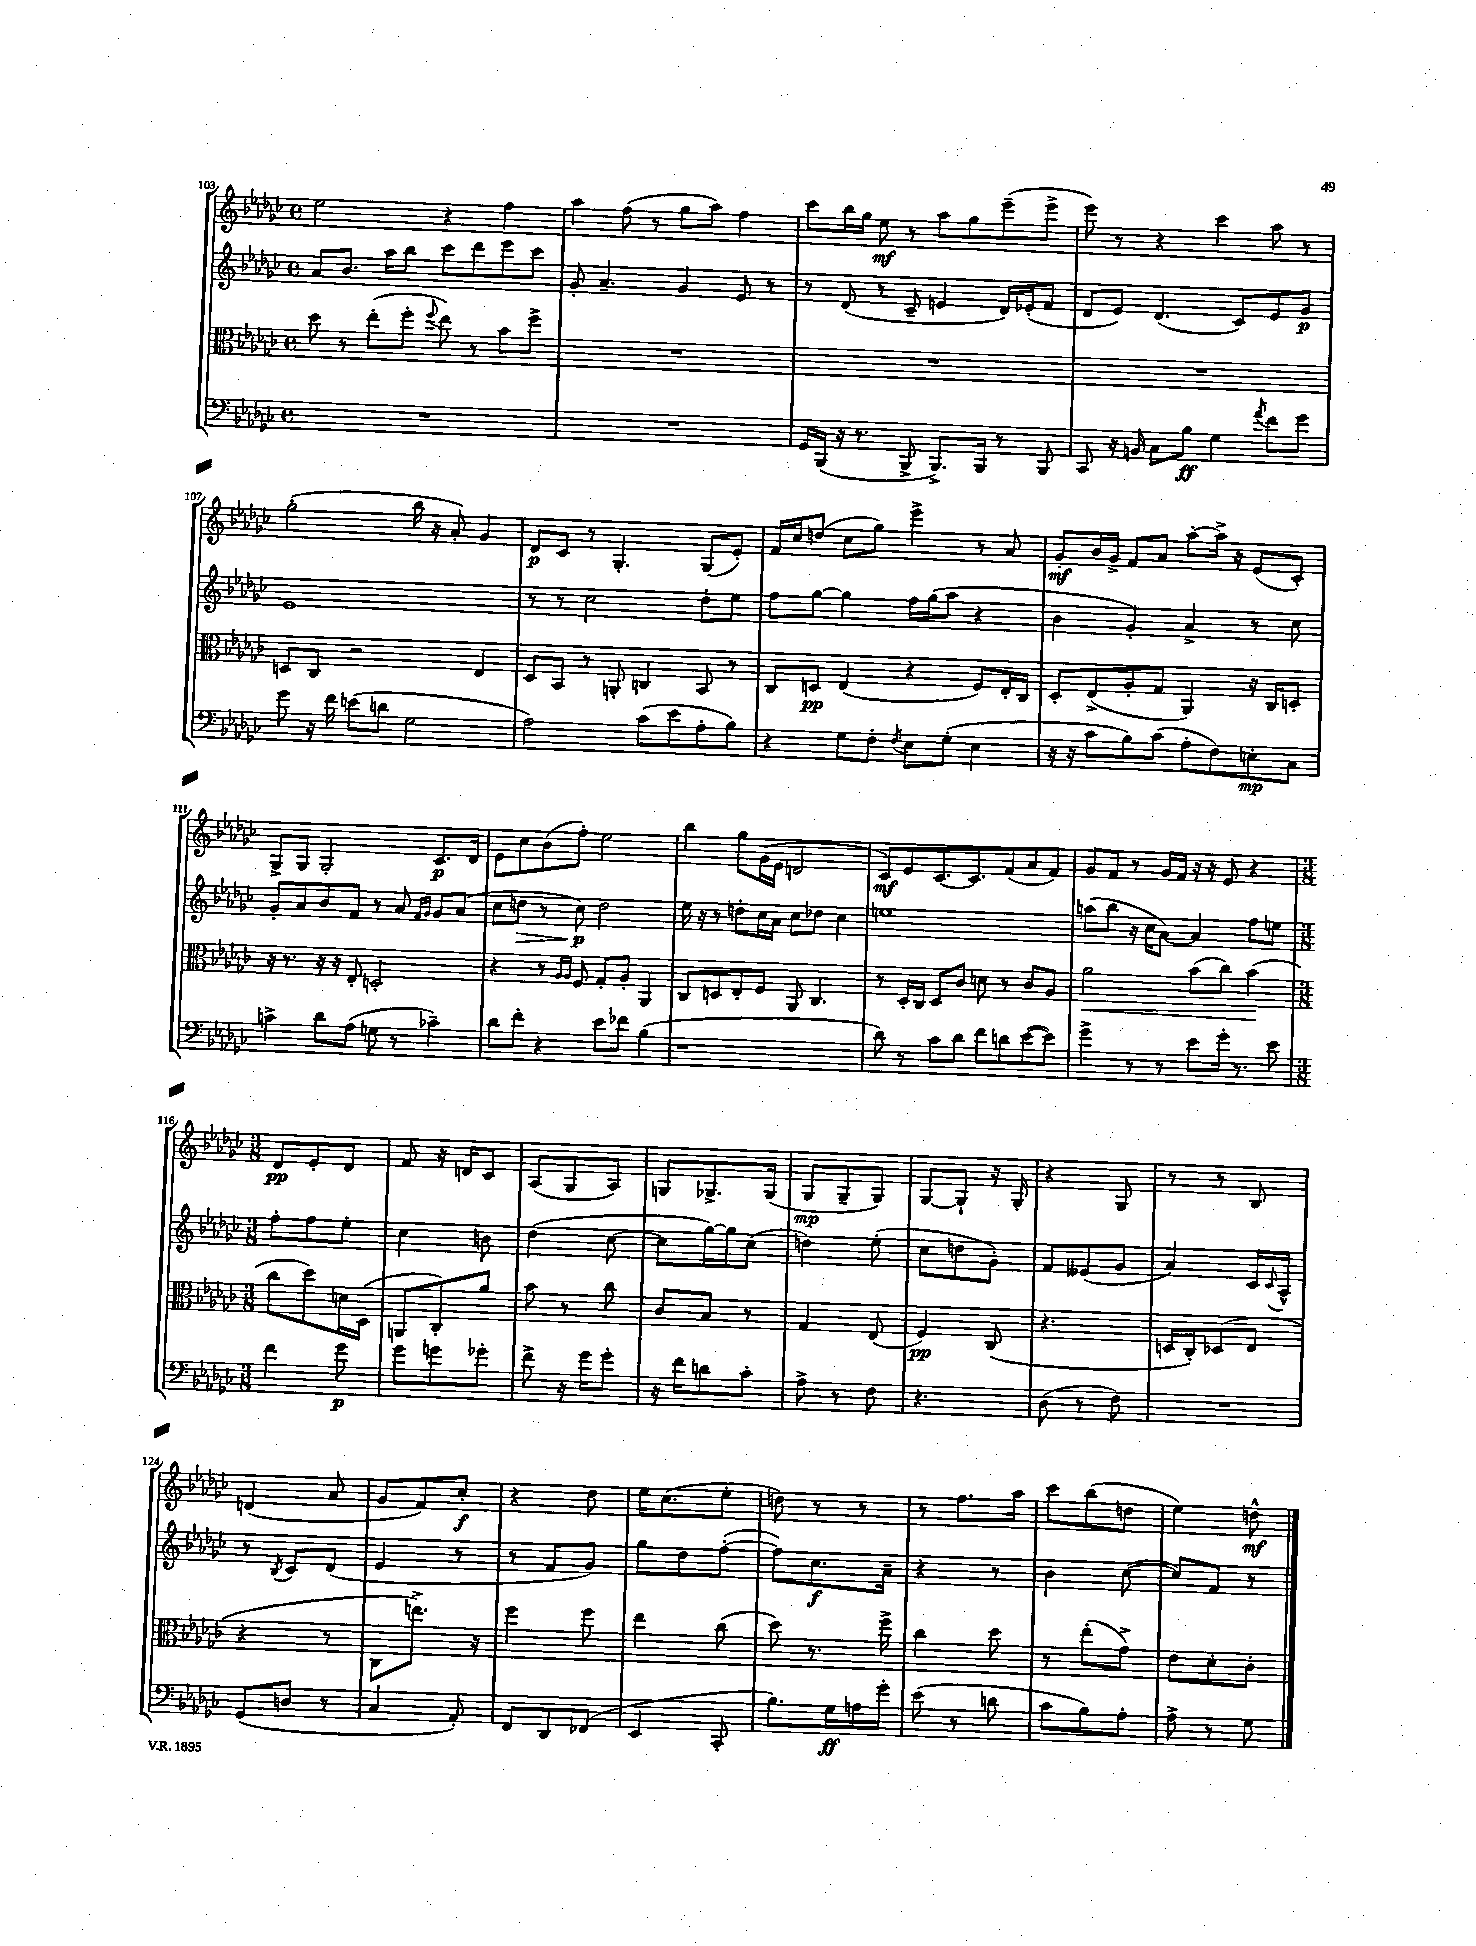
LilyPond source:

<<
\new StaffGroup <<
\new Staff = "s0" {
    \clef treble \key ges \major \defaultTimeSignature \time 4/4
    ees''2 r4 f''4 |
    aes''4 f''8( r8 ges''8 aes''8) f''4 |
    ces'''8 bes''16 ges''16 ees''8\mf r8 aes''8 ges''8 ees'''8--( ees'''8-> |
    ees'''8) r8 r4 ces'''4 aes''8 r8 |
    ges''2-.( bes''16 r16 aes'8-.) ges'4 |
    des'8\p ces'8 r8 ges4.-. ges8( ees'8-.) |
    f'16 ces''16 d''8( ces''8 ges''8) ees'''4-> r8 aes'8 |
    ges'8-.\mf bes'16 ges'16-> f'8 aes'8 aes''8~-. aes''16-> r16 ees'8( ces'8-.) |
    ges8-> ges8 ges2-. ces'8.\p des'16 |
    ees'8 ces''8 bes'8( f''8-.) ees''2 |
    bes''4 ges''8 ges'16( ees'16 d'2 |
    ces'8\mf) ees'8 ces'8.~ ces'8. f'8( aes'8 f'8) |
    ges'8 f'8 r8 ges'16 f'16 r16 r16 ees'8 r4 |
    \numericTimeSignature \time 3/8 des'8\pp ees'8-. des'8 |
    f'8 r16 d'16 ces'8 |
    aes8( ges8 aes8) |
    g8 ges8.-> ges16( |
    ges8\mp ges8-- ges8) |
    ges8~ ges8-! r16 ges16-. |
    r4 ges8 |
    r8 r8 bes8 |
    d'4( aes'8 |
    ges'8 f'8) ces''8-.\f |
    r4 des''8 |
    ees''16 ces''8.( ees''8-. |
    d''8) r8 r8 |
    r8 f''8. aes''16 |
    ces'''8 bes''8( d''8 |
    ees''4) d''8-^\mf \bar "|." |
}
\new Staff = "s1" {
    \clef treble \key ges \major \defaultTimeSignature \time 4/4
    aes'8 bes'8. aes''16 bes''8 ces'''8 des'''8 ees'''8 ces'''8 |
    ges'8-. aes'4.-- ges'4 ees'8 r8 |
    r8 des'8( r8 ces'8-- e'4 des'16) ees'16-.( f'8 |
    des'8 ees'8) des'4.( ces'8) ees'8 ges'8\p |
    ees'1 |
    r8 r8 ces''2 des''8-. ees''8 |
    f''8 ges''8~ ges''4 f''16 ges''16( aes''8 r4 |
    bes'4 ges'4-.) aes'4-> r8 ces''8 |
    ges'8-. aes'8 bes'8 f'8 r8 aes'8 \grace { f'16 ges'16 } ges'8 aes'8( |
    ces''8 d''8\> r8 ces''8\p\!) d''2 |
    ees''16 r16 r8 d''8-. ces''16 aes'16 ces''8 des''8 ces''4 |
    e''1 |
    a''8( bes''8 r16 ces''16 aes'8~) aes'4 f''8 e''8 |
    \numericTimeSignature \time 3/8 f''8-. f''8 ees''8-. |
    ces''4 b'8 |
    des''4( ces''8~ |
    ces''8 ges''16~) ges''16 ces''8( |
    d''4) ees''8-.( |
    ces''8 d''8 ges'8-.) |
    f'8 eeses'8( ges'8 |
    aes'4) ces'16 \appoggiatura { ces'8 } aes16-^ |
    r8 \acciaccatura { bes8 } ces'8 des'8( |
    ees'4 r8 |
    r8 f'8 ges'8) |
    ges''8 des''8 f''8~-.( |
    f''8) ces''8.\f aes'16-- |
    r4 r8 |
    bes'4 ces''8~( |
    ces''8) f'8 r8 \bar "|." |
}
\new Staff = "s2" {
    \clef alto \key ges \major \defaultTimeSignature \time 4/4
    des''8 r8 ees''8-.( f''8-. \appoggiatura { f''8 } ees''8) r8 bes'8 f''8-> |
    R1 |
    R1 |
    R1 |
    d8 ces8 r2 ees4 |
    des8 bes,8 r8 a,8-. c4 bes,8 r8 |
    ces8 d8\pp ees4( r4 f8) ees16-. ces16 |
    des8-. ees8->( aes8-. ges8 aes,4) r16 ces16 d8-. |
    r16 r8. r16 r16 ees8-. d2-. |
    r4 r8 \grace { aes16 aes16 } f8 ges8-. aes8-. aes,4 |
    ces8 d8 ees8-. f8 aes,8 ces4. |
    r8 des16-. ces16 des8 ces'8 d'8 r8 ces'8 aes8 |
    aes'2\< bes'8( ces''8) bes'4\!( |
    \numericTimeSignature \time 3/8 ces''8 des''8) d'16 des16( |
    a,8 ces8-.) aes'8 |
    bes'8 r8 ces''8 |
    ces'8 bes8 r8 |
    ges4 ees8( |
    f4\pp) ces8( |
    r4. |
    d16 ces16-.) des8( ees8 |
    r4 r8 |
    ces8 e''8.->) r16 |
    f''4 f''8 |
    ees''4 ces''8( |
    des''8) r8. f''16-> |
    ces''4 des''8 |
    r8 ees''8-.( ges'8->) |
    ees'8 des'8-. ces'8-. \bar "|." |
}
\new Staff = "s3" {
    \clef bass \key ges \major \defaultTimeSignature \time 4/4
    R1 |
    R1 |
    ges,16 bes,,16( r16 r8. bes,,8-> bes,,8.->) bes,,16 r8 bes,,8 |
    ces,8 r16 b,16 ces8 bes8\ff ges4 \acciaccatura { aes'8 } f'8 ges'8 |
    ges'8 r16 f'16 e'8( d'8 ges2 |
    aes2) ces'8( ees'8 aes8-. bes8) |
    r4 ges8 f8-. \acciaccatura { f8 } ees8 ges8-.( ees4 |
    r16 r16 ces'8 bes8) ces'8( aes8-. f8) e8-.\mp ces8 |
    c'4-> des'8 aes8( g8 r8 ces'4--) |
    des'8 f'8-. r4 ees'8 fes'8 bes4( |
    r1 |
    des'8) r8 ces'8 des'8 f'8 d'8 ees'8~( ees'8) |
    ges'4-> r8 r8 ees'8 ges'16-. r8. ees'8 |
    \numericTimeSignature \time 3/8 f'4 ges'8\p |
    ges'8 g'8 ges'8-. |
    f'8-> r16 ges'16 ges'8-. |
    r16 f'16 d'8 ces'8-. |
    aes8-> r8 f8 |
    r4. |
    des8( r8 f8) |
    R4. |
    ges,8( d8 r8 |
    ces4 aes,8-.) |
    f,8 des,8 fes,8( |
    ees,4 ces,8-. |
    bes8.) ges16\ff a16 ges'16-. |
    ees'8( r8 d'8 |
    ces'8 bes8) aes8-. |
    aes8-> r8 ges8 \bar "|." |
}
>>
>>
\layout { \context { \Score currentBarNumber = #103 } }
